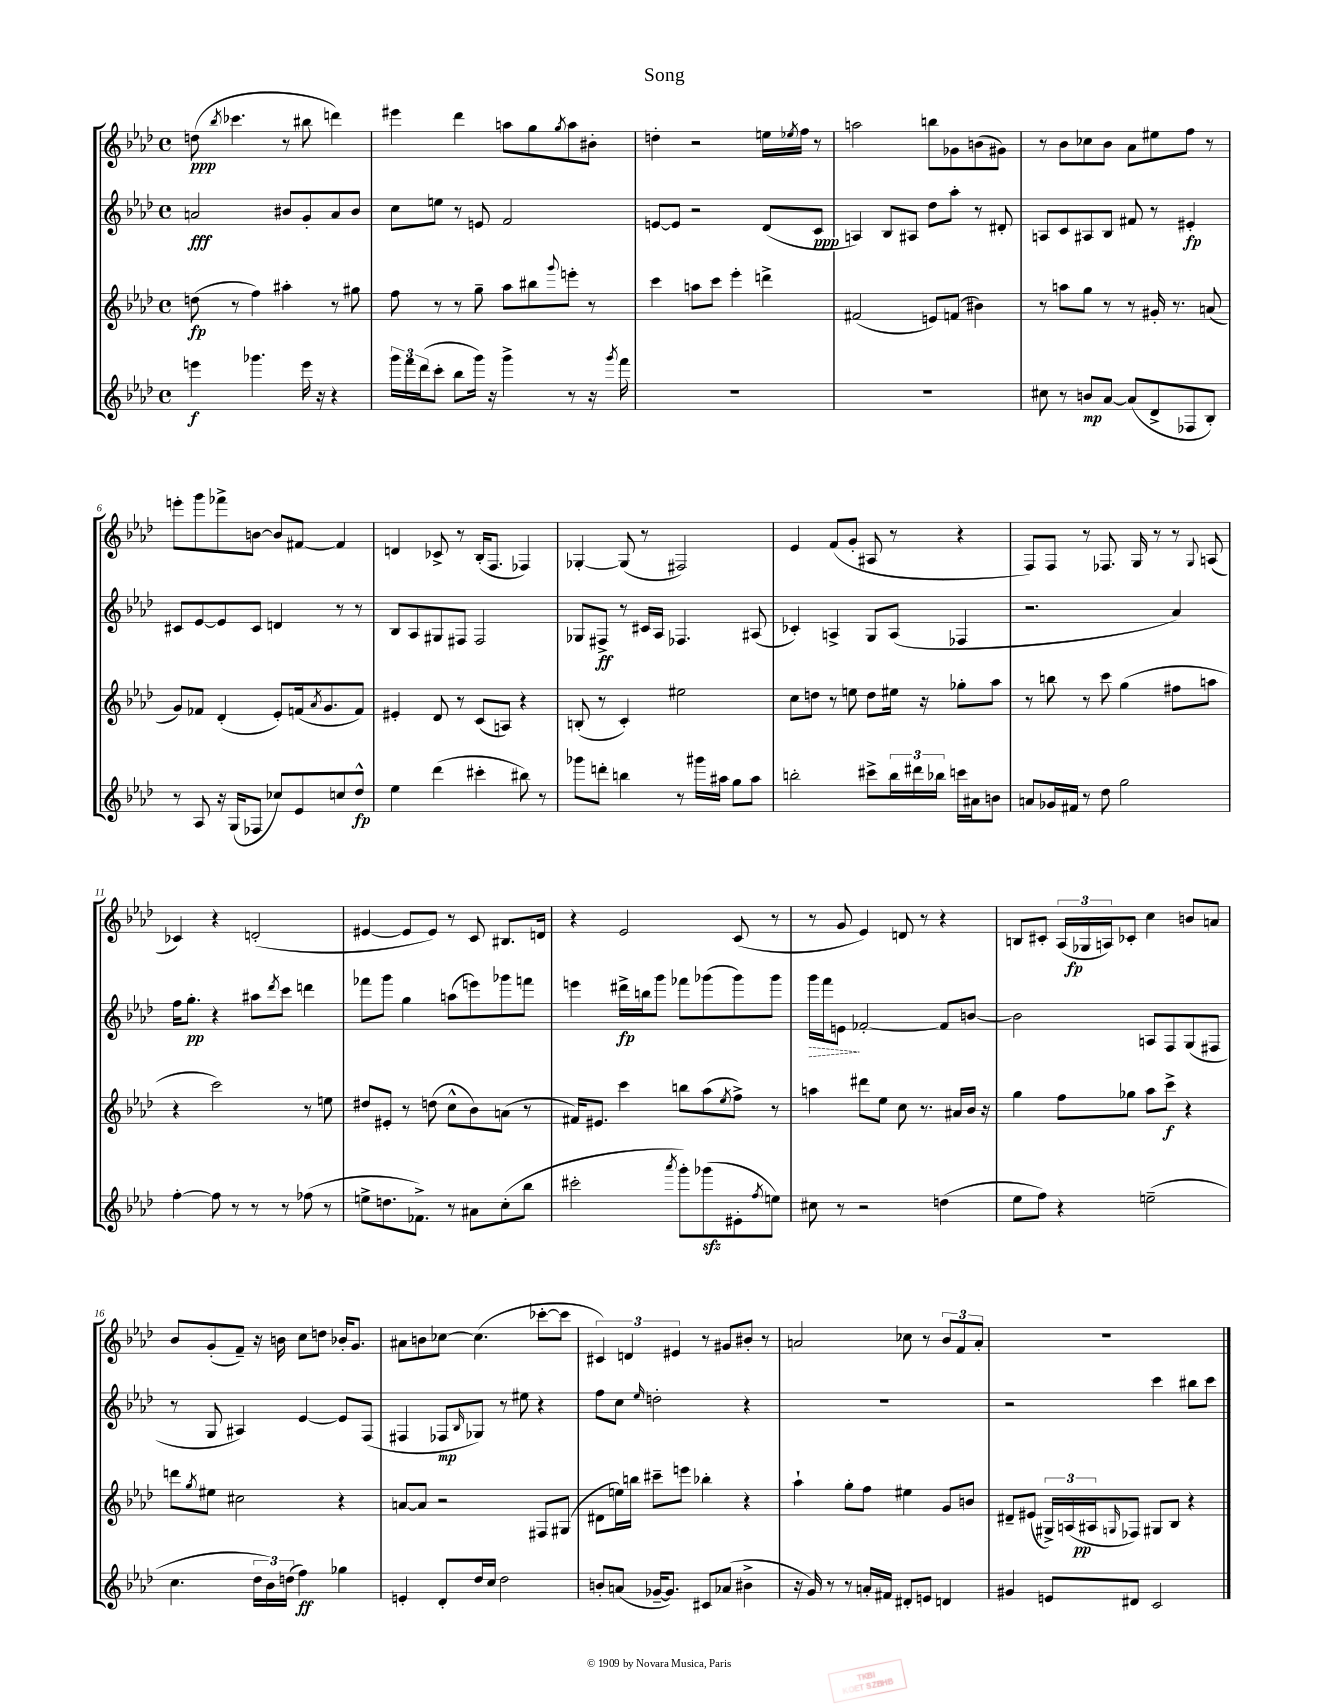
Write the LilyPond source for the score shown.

\header { title = "Song" }
<<
\new StaffGroup <<
\new Staff = "s0" {
    \clef treble \key aes \major \defaultTimeSignature \time 4/4
    d''8\ppp( \acciaccatura { bes''8 } ces'''4. r8 bis''8 d'''4) |
    eis'''4 des'''4 a''8 g''8 \acciaccatura { g''8 } a''8 bis'8-. |
    d''4-. r2 e''16 \acciaccatura { ees''8 } f''16 r8 |
    a''2 b''8 ges'8 b'8( gis'8) |
    r8 bes'8 ces''8 bes'8 aes'8 eis''8 f''8 r8 |
    e'''8-. g'''8 fes'''8-> b'8~ b'8 fis'8~ fis'4 |
    d'4 ces'8-> r8 bes16-.( f8. fes4) |
    ges4~-. ges8( r8 fis2) |
    ees'4 f'8( g'8-. ais8 r8 r4 |
    f8) f8 r8 fes8. g16 r8 r8 \appoggiatura { g8 } a8( |
    ces'4) r4 d'2-.( |
    eis'4~ eis'8 eis'8) r8 c'8 bis8. d'16 |
    r4 ees'2 c'8( r8 |
    r8 g'8 ees'4) d'8 r8 r4 |
    b8 cis'8-. \tuplet 3/2 { aes16( ges16\fp a16) } ces'8-. c''4 b'8 a'8 |
    bes'8 g'8-.( f'8--) r16 b'16 c''8 d''8 bes'16-. g'8. |
    ais'8 b'8 ces''8~ ces''4.( ces'''8~-. ces'''8 |
    \tuplet 3/2 { cis'4) d'4 eis'4 } r8 gis'8 bis'8-. r8 |
    a'2 ces''8 r8 \tuplet 3/2 { bes'8 f'8 a'8-. } |
    R1 \bar "|." |
}
\new Staff = "s1" {
    \clef treble \key aes \major \defaultTimeSignature \time 4/4
    a'2\fff bis'8 g'8-. a'8 bis'8 |
    c''8 e''8 r8 e'8 f'2 |
    e'8~ e'8 r2 des'8( c'8\ppp |
    a4) bes8 ais8 des''8 aes''8-. r8 dis'8-. |
    a8 c'8 ais8 bes8 fis'8 r8 eis'4-.\fp |
    cis'8 ees'8~ ees'8 cis'8 d'4 r8 r8 |
    bes8 aes8 gis8 fis8 fis2 |
    ges8 fis8->\ff r8 cis'16 aes16 fes4. ais8( |
    ces'4-.) a4-> g8 a8( fes4 |
    r2. aes'4) |
    f''16 g''8.-.\pp r4 ais''8 \acciaccatura { des'''8 } c'''8 d'''4 |
    fes'''8 g'''8 g''4 a''8( e'''8) ges'''8 f'''8 |
    e'''4 dis'''16->\fp b''16 g'''8 fes'''8 ges'''8( ges'''8) ges'''8 |
    \once \override Hairpin.style = #'dashed-line g'''16\> f'''16 e'8\! fes'2~-. fes'8 b'8~ |
    b'2 a8 f8 g8( fis8 |
    r8 g8 ais4) ees'4~ ees'8 f8( |
    fis4 fes8\mp \grace { bes16 } ges8) r8 eis''8 r4 |
    f''8 c''8 \grace { ees''16 } d''2-. r4 |
    R1 |
    r2 c'''4 bis''8 c'''8 \bar "|." |
}
\new Staff = "s2" {
    \clef treble \key aes \major \defaultTimeSignature \time 4/4
    d''8\fp( r8 f''4) ais''4-. r8 gis''8 |
    f''8 r8 r8 g''8-- aes''8 bis''8 \appoggiatura { g'''8 } e'''8-. r8 |
    c'''4 a''8 c'''8 ees'''4-. d'''4-> |
    fis'2( e'8) f'8( bis'4) |
    r8 a''8 g''8 r8 r8 gis'16-. r8. a'8( |
    g'8) fes'8 des'4-.( ees'8-.) f'16( \acciaccatura { aes'8 } g'8. f'8) |
    eis'4-. des'8 r8 c'8( a8) r4 |
    b8-.( r8 c'4-.) eis''2 |
    c''8 d''8 r8 e''8 d''8 eis''16 r16 ges''8-. aes''8 |
    r8 b''8 r8 c'''8 g''4( fis''8 a''8 |
    r4 c'''2) r8 e''8 |
    dis''8 eis'8-. r8 d''8( c''8-^ bes'8) a'8( r8 |
    fis'16) eis'8. c'''4 b''8 aes''8( \acciaccatura { ees''8 } f''8->) r8 |
    a''4 dis'''8 ees''8 c''8 r8. ais'16 bes'16 r16 |
    g''4 f''8 ges''8 aes''8 c'''8->\f r4 |
    d'''8 \acciaccatura { g''8 } eis''8 cis''2 r4 |
    a'8~ a'8 r2 fis8 gis8( |
    dis'8 e''16) b''16 cis'''8-- e'''8 bes''4-. r4 |
    aes''4-! g''8-. f''8 eis''4 g'8 b'8 |
    dis'8-- eis'8( \tuplet 3/2 { gis16->) a16( ais16\pp } \grace { g16 } fes8) gis8 bes8 r4 \bar "|." |
}
\new Staff = "s3" {
    \clef treble \key aes \major \defaultTimeSignature \time 4/4
    e'''4\f ges'''4. e'''16 r16 r4 |
    \tuplet 3/2 { g'''16 f'''16 des'''16( } c'''8-. bes''8 g'''16) r16 g'''4-> r8 r16 \acciaccatura { g'''8 } f'''16 |
    R1 |
    R1 |
    cis''8 r8 b'8\mp aes'8~ aes'8( des'8-> fes8 bes8-.) |
    r8 aes8 r16 g16( fes8 ces''8) ees'8 c''8 des''8-^\fp |
    ees''4 des'''4( cis'''4-. bis''8) r8 |
    ges'''8 d'''8-. b''4 r8 gis'''16 ais''16 g''8 ais''8 |
    b''2-. cis'''8-> \tuplet 3/2 { b''16 dis'''16 bes''16 } c'''16 ais'16 b'8 |
    a'8 ges'16 fis'16 r8 des''8 g''2 |
    f''4~-. f''8 r8 r8 r8 fes''8( r8 |
    e''8-> d''8. fes'8.->) r8 ais'8 c''8-.( bes''8 |
    cis'''2-. \acciaccatura { aes'''8 } g'''8-.) ges'''8\sfz( eis'8-. \acciaccatura { f''8 } e''8) |
    cis''8 r8 r2 d''4( |
    ees''8 f''8) r4 e''2--( |
    c''4. \tuplet 3/2 { des''16 bes'16) d''16( } f''4\ff) ges''4 |
    e'4-. des'8-. des''16 c''16 des''2 |
    b'8-. a'8( ges'16~-- ges'8.) cis'8 aes'8( bis'4-> |
    r16 g'16) r8 r8 a'16-. fis'16 dis'8-. e'8 d'4 |
    gis'4 e'8 dis'8 c'2 \bar "|." |
}
>>
>>
